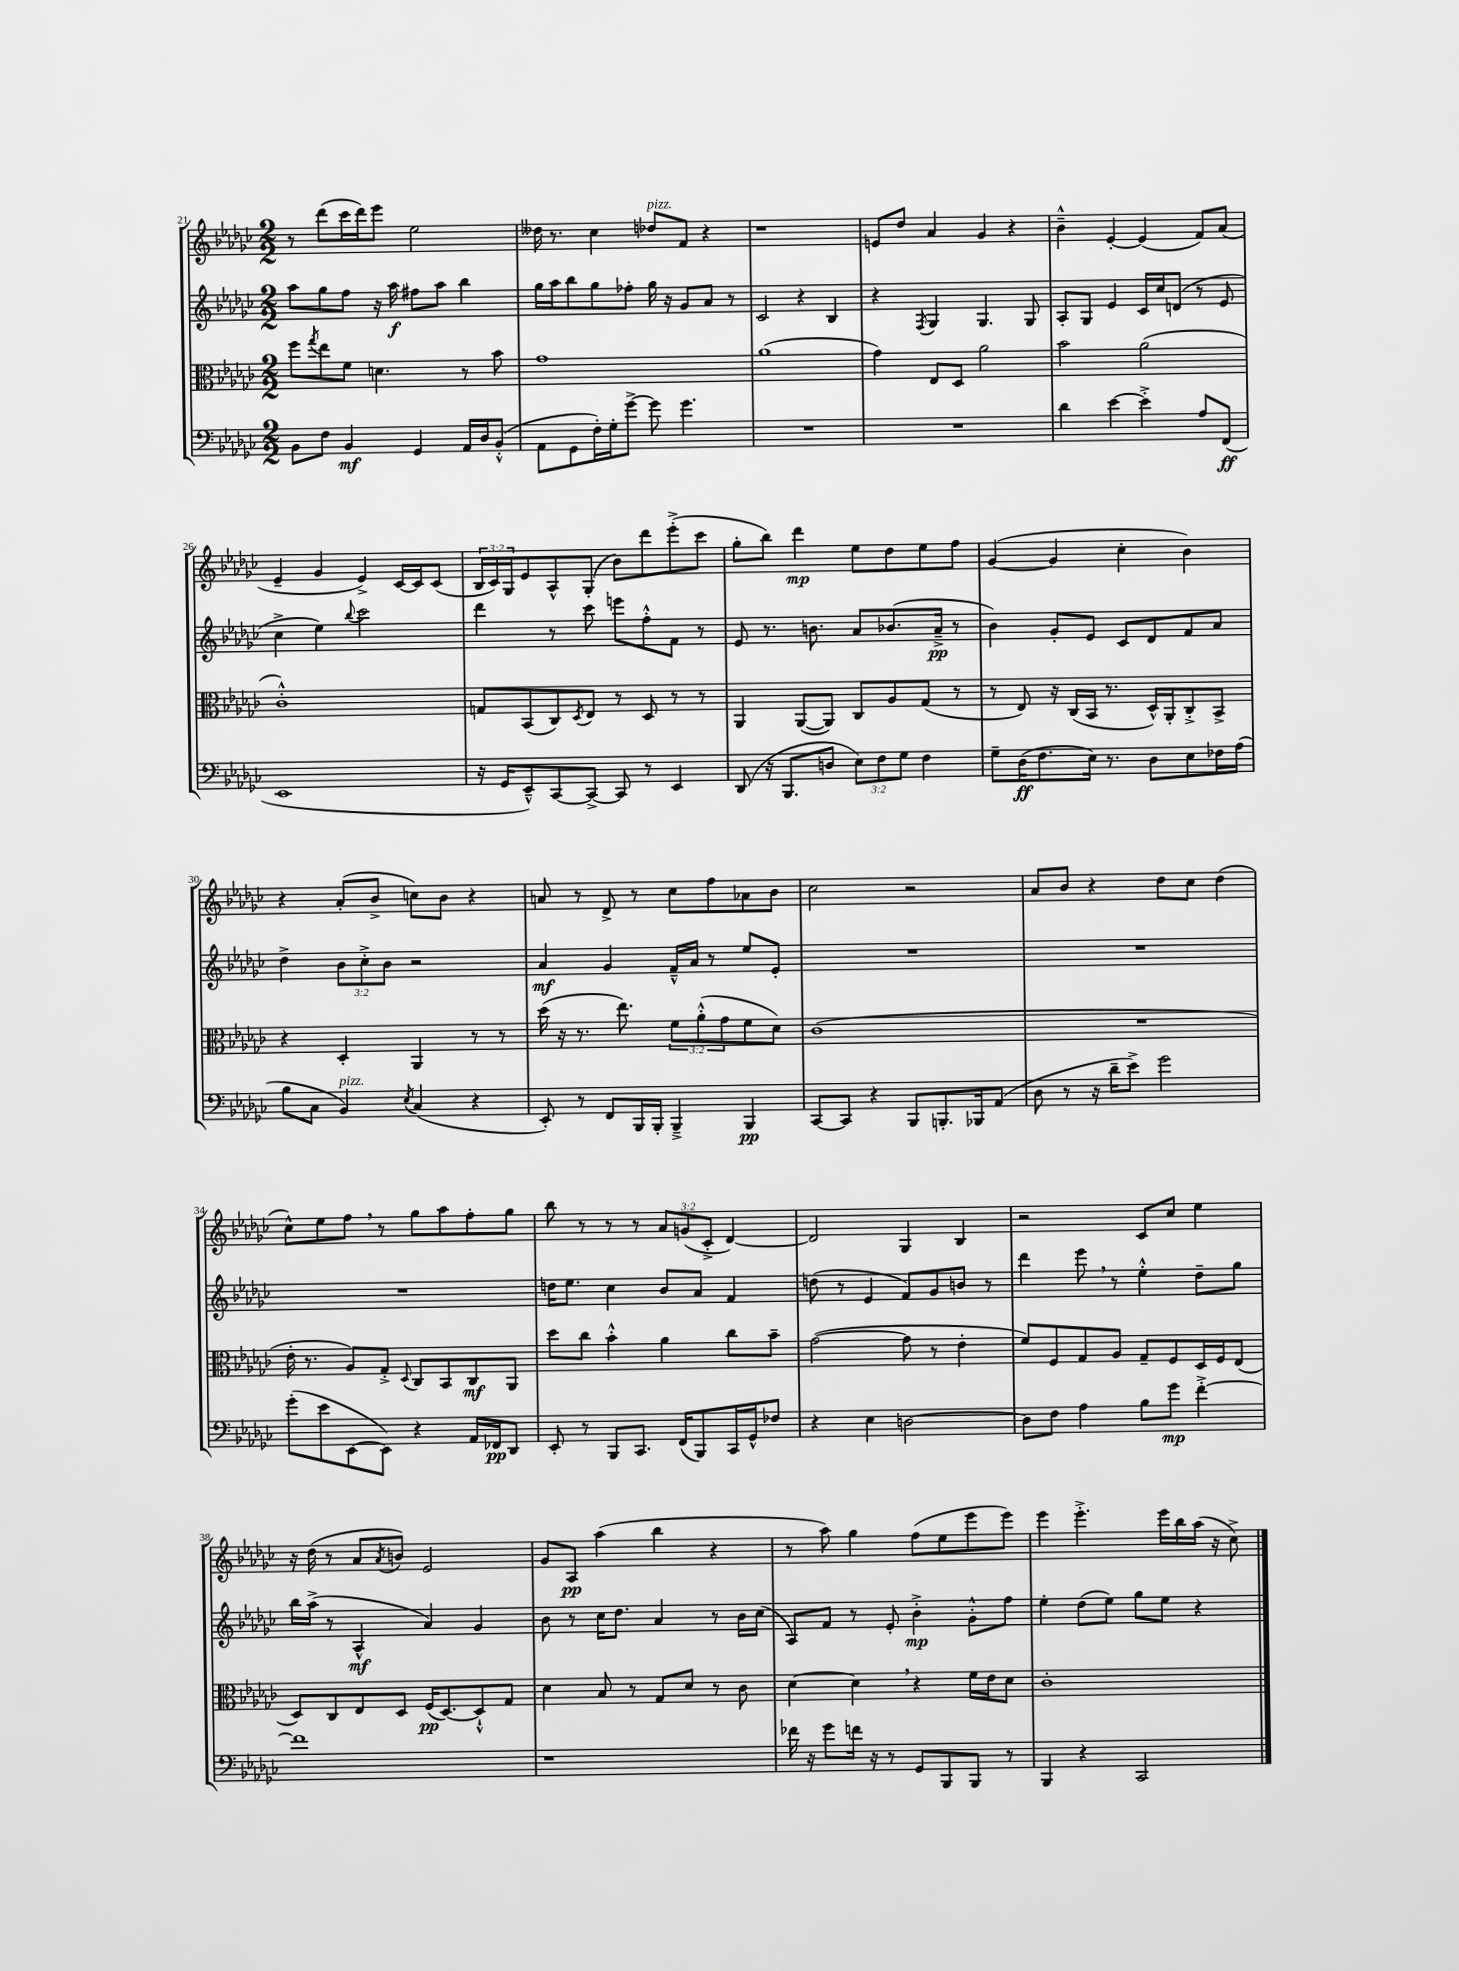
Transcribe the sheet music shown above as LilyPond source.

<<
\new StaffGroup <<
\new Staff = "s0" {
    \clef treble \key ges \major \numericTimeSignature \time 2/2 \override Staff.TupletNumber.text = #tuplet-number::calc-fraction-text
    r8 des'''8( ces'''16 des'''16) ees'''8 ees''2 |
    deses''16 r8. ces''4 des''8^\markup { \italic "pizz." } f'8 r4 |
    r1 |
    e'8 des''8 aes'4 ges'4 r4 |
    bes'4---^ ees'4~-. ees'4( f'8) aes'8( |
    ees'4-- ges'4 ees'4->) ces'16~ ces'16 ces'8( |
    \tuplet 3/2 { bes16 ces'16) ges16 } ees'8 aes8-^ ges8-.( bes'8) des'''8 ees'''8-.->( ces'''8 |
    ges''8-. bes''8) des'''4\mp ees''8 des''8 ees''8 f''8 |
    ges'4~( ges'4 ces''4-. bes'4) |
    r4 aes'8-.( bes'8-> c''8) bes'8 r4 |
    a'8 r8 des'8-> r8 ces''8 f''8 aes'8 bes'8 |
    ces''2 r2 |
    aes'8 bes'8 r4 des''8 ces''8 des''4( |
    ces''8-^) ees''8 f''8 \breathe r8 ges''8 aes''8 f''8-. ges''8 |
    bes''8 r8 r8 r8 \tuplet 3/2 { aes'8 g'8( ces'8-.-> } des'4~) |
    des'2 ges4 bes4 |
    r2 ces'8 ces''8 ees''4 |
    r16 des''16( r8 aes'8 \acciaccatura { aes'8 } b'8) ees'2 |
    ges'8 aes8\pp aes''4( bes''4 r4 |
    r8 aes''8) ges''4 f''8( ees''8 ees'''8 ees'''8) |
    ees'''4 ees'''4.-.-> ees'''16 bes''16 aes''16( r16 ces''8->) \bar "|." |
}
\new Staff = "s1" {
    \clef treble \key ges \major \numericTimeSignature \time 2/2 \override Staff.TupletNumber.text = #tuplet-number::calc-fraction-text
    aes''8 ges''8 f''8 r16 aes''16\f fis''8 aes''8 bes''4 |
    ges''16 aes''16 bes''8 ges''8 fes''8-. ges''16 r16 ges'8 aes'8 r8 |
    ces'2 r4 bes4 |
    r4 \acciaccatura { f8 } ges4 ges4. ges8 |
    aes8-. ges8 ees'4 ces'16 ces''16 d'8( r8 ees'8 |
    ces''4-> ees''4) \appoggiatura { bes''8 } ces'''2 |
    des'''4 r8 ces'''8 e'''8 f''8-.-^ f'8 r8 |
    ees'8 r8. b'8. aes'8 bes'8.( aes'16--->\pp r8 |
    bes'4) ges'8-. ees'8 ces'8 des'8 f'8 aes'8 |
    des''4-> \tuplet 3/2 { bes'8 ces''8-.-> bes'8 } r2 |
    aes'4\mf ges'4 f'16---^ aes'16 r8 ees''8 ees'8-. |
    R1 |
    R1 |
    R1 |
    d''16 ees''8. ces''4 bes'8 aes'8 f'4 |
    d''8( r8 ees'4 f'8) ges'8 b'8 r8 |
    des'''4 ees'''8 \breathe r8 ees''4-.-^ des''8-- ges''8 |
    bes''16 aes''16->( r8 aes4-^\mf aes'4) ges'4 |
    bes'8 r8 ces''16 des''8. aes'4 r8 bes'16 ces''16( |
    aes8) f'8 r8 ees'8-. bes'4-.->\mp ges'8-.-^ f''8 |
    ees''4-. des''8( ees''8) ges''8 ees''8 r4 \bar "|." |
}
\new Staff = "s2" {
    \clef alto \key ges \major \numericTimeSignature \time 2/2 \override Staff.TupletNumber.text = #tuplet-number::calc-fraction-text
    f''8 \acciaccatura { ges''8 } ees''8 f'8 d'4. r8 bes'8 |
    ges'1 |
    aes'1( |
    ges'4) ees8 des8 aes'2 |
    bes'2 aes'2( |
    ces'1-.-^) |
    g8 bes,8( ces8) \acciaccatura { des8 } ees8 r8 des8 r8 r8 |
    aes,4 aes,8~( aes,8) ces8 aes8 ges8( r8 |
    r8 ees8) r16 ces16( bes,16 r8. des16-^) aes,16-. ces8-.-> bes,8-> |
    r4 des4-. aes,4 r8 r8 |
    des''16( r16 r8. ees''8.) \tuplet 3/2 { f'8 aes'8-.-^( ges'8 } f'8 des'8) |
    ces'1( |
    R1 |
    ees'16-. r8. aes8) ges8-.-> \appoggiatura { des8 } ces8 bes,8 ces8\mf aes,8 |
    des''8 ces''8 bes'4-.-^ aes'4 ces''8 bes'8-- |
    ges'2~( ges'8 r8 ees'4-. |
    f'8) f8 ges8 aes8 ges8-- f8 des16 f16 ees8( |
    des8) ces8 ees8 des8 f16\pp( des8.~) des8-!-^ ges8 |
    des'4 bes8 r8 ges8 des'8 r8 ces'8 |
    des'4~ des'4 \breathe r4 f'16 ees'16 des'8 |
    ces'1-. \bar "|." |
}
\new Staff = "s3" {
    \clef bass \key ges \major \numericTimeSignature \time 2/2 \override Staff.TupletNumber.text = #tuplet-number::calc-fraction-text
    bes,8 f8 bes,4\mf ges,4 aes,16 des16 bes,8-.-^( |
    aes,8 ges,8 f16-.) ges16-. ges'8~-> ges'8 ges'4. |
    R1 |
    R1 |
    des'4 ees'4~ ees'4-.-> aes8 f,8\ff( |
    ees,1 |
    r16 ges,16 ees,8---^) ces,8~ ces,8~-> ces,8 r8 ees,4 |
    des,8( r16 bes,,8. d8 \tuplet 3/2 { ees8) f8 ges8 } f4 |
    ges8-- des16\ff( f8. ees16) r8. des8 ees8 fes16 aes16( |
    bes8 ces8 bes,4^\markup { \italic "pizz." }) \acciaccatura { ees8 } ces4( r4 |
    ees,8-.) r8 f,8 bes,,16 bes,,16-. bes,,4---> bes,,4\pp |
    ces,8~ ces,8 r4 bes,,8 b,,8.-. bes,,16 aes,8( |
    des8 r8 r16 des'16-- ees'8->) ges'2 |
    ges'8-.( ees'8 ees,8~ ees,8) r4 aes,16 fes,16\pp des,8 |
    ees,8-. r8 bes,,8 ces,8. f,16( bes,,8) ces,16 ges,16-^ fes8 |
    r4 ees4 d2~ |
    d8 f8 aes4 bes8 ges'8\mp f'4~-.-> |
    f'1 |
    r1 |
    fes'16 r16 ges'8 f'16 r16 r8 ges,8 bes,,8 bes,,8 r8 |
    bes,,4 r4 ces,2 \bar "|." |
}
>>
>>
\layout { \context { \Score currentBarNumber = #21 } }
